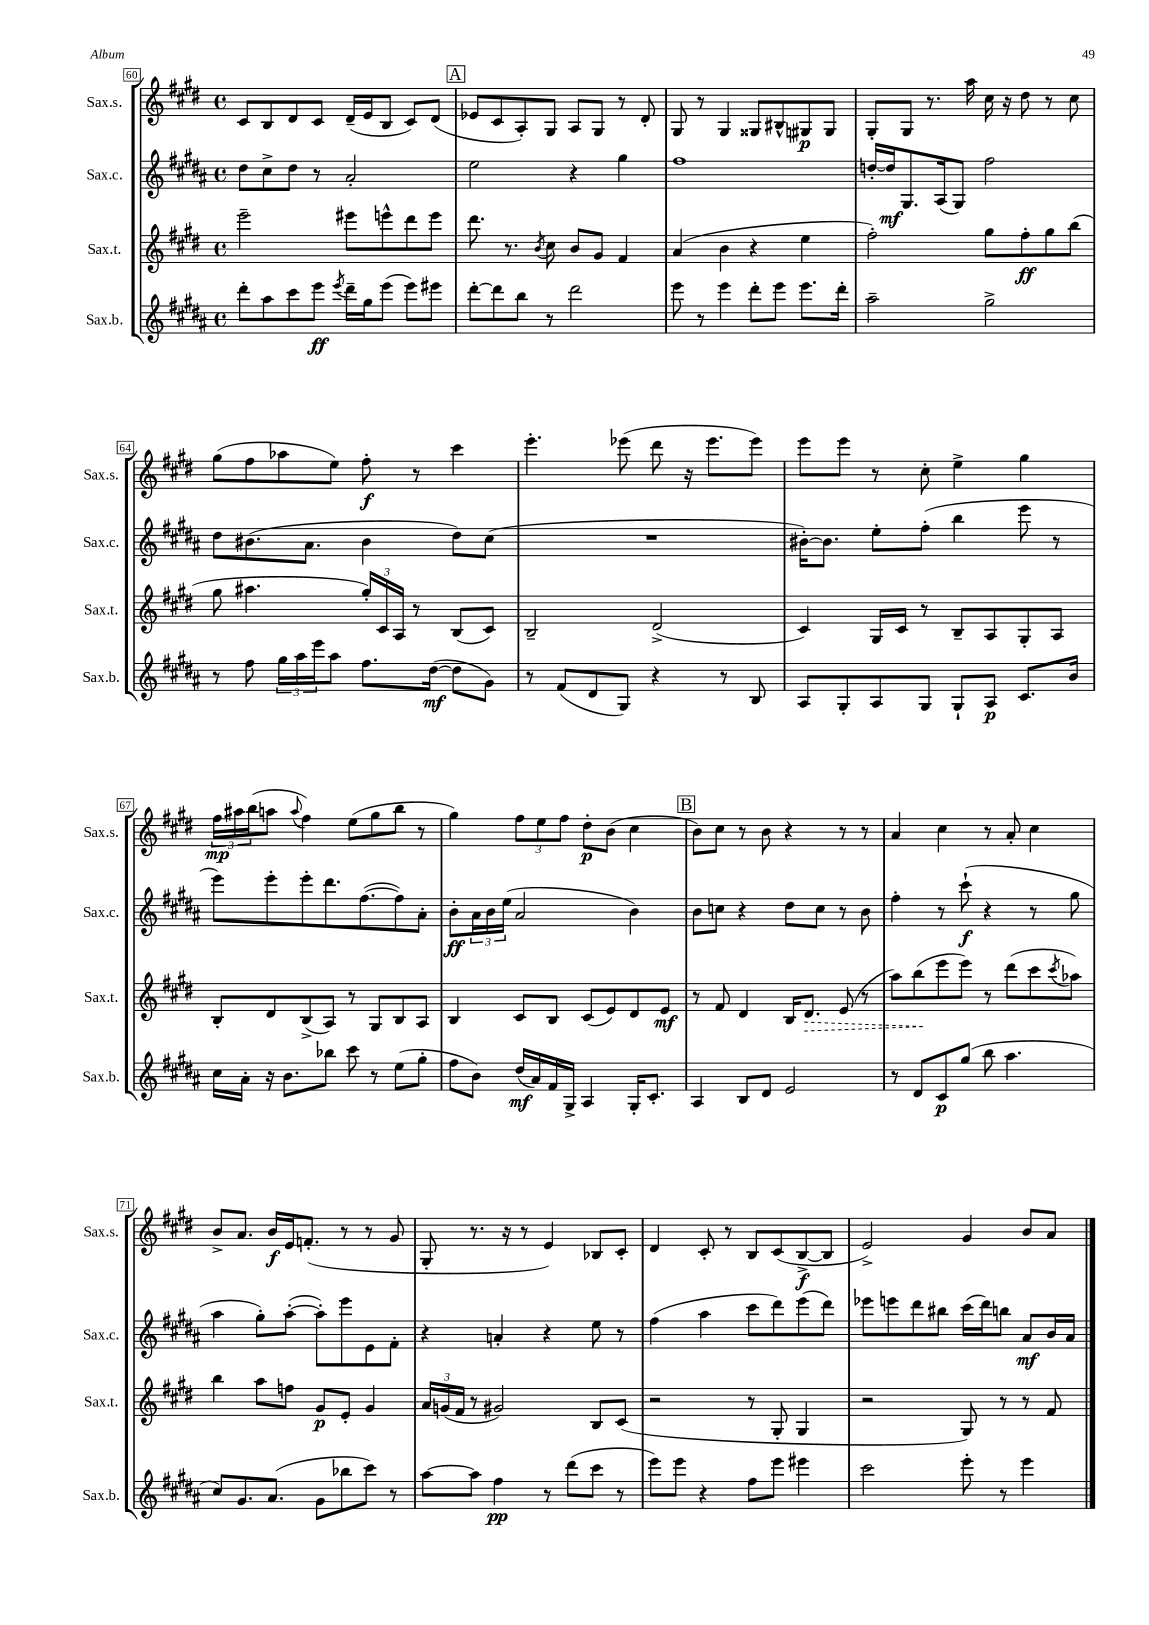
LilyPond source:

<<
\new StaffGroup <<
\new Staff = "s0" \with { instrumentName = "Sax.s." shortInstrumentName = "Sax.s." } {
    \clef treble \key e \major \defaultTimeSignature \time 4/4
    cis'8 b8 dis'8 cis'8 dis'16--( e'16 b8 cis'8) dis'8( |
    \mark \markup { \box "A" } ees'8 cis'8 a8-.) gis8 a8 gis8 r8 dis'8-. |
    gis8 r8 gis4 gisis8 bis8-^ gis8\p gis8 |
    gis8-. gis8 r8. a''16 cis''16 r16 dis''8 r8 cis''8 |
    gis''8( fis''8 aes''8 e''8) fis''8-.\f r8 cis'''4 |
    e'''4.-. ees'''8( dis'''8 r16 ees'''8. ees'''8) |
    e'''8 e'''8 r8 cis''8-. e''4-> gis''4 |
    \tuplet 3/2 { fis''16\mp ais''16 b''16( } a''8 \appoggiatura { a''8 } fis''4) e''8( gis''8 b''8 r8 |
    gis''4) \tuplet 3/2 { fis''8 e''8 fis''8 } dis''8-.\p b'8( cis''4 |
    \mark \markup { \box "B" } b'8) cis''8 r8 b'8 r4 r8 r8 |
    a'4 cis''4 r8 a'8-. cis''4 |
    b'8-> a'8. b'16\f e'16 f'8.-.( r8 r8 gis'8 |
    gis8-. r8. r16 r8 e'4) bes8 cis'8-. |
    dis'4 cis'8-. r8 b8 cis'8( b8~->\f b8 |
    e'2->) gis'4 b'8 a'8 \bar "|." |
}
\new Staff = "s1" \with { instrumentName = "Sax.c." shortInstrumentName = "Sax.c." } {
    \clef treble \key b \major \defaultTimeSignature \time 4/4
    dis''8 cis''8-> dis''8 r8 ais'2-. |
    \mark \markup { \box "A" } e''2 r4 gis''4 |
    fis''1 |
    d''16~-. d''16\mf gis8. ais16( gis8) fis''2 |
    dis''8 bis'8.( ais'8. bis'4 dis''8) cis''8( |
    R1 |
    bis'16~-.) bis'8. e''8-. fis''8-.( b''4 e'''8 r8 |
    e'''8) e'''8-. e'''8-. dis'''8. fis''8.~( fis''8) ais'8-. |
    b'8-.\ff \tuplet 3/2 { ais'16 b'16 e''16( } ais'2 b'4) |
    \mark \markup { \box "B" } b'8 c''8 r4 dis''8 c''8 r8 b'8 |
    fis''4-. r8 cis'''8-!\f( r4 r8 gis''8 |
    ais''4 gis''8-.) ais''8~-.( ais''8-.) e'''8 e'8 fis'8-. |
    r4 a'4-. r4 e''8 r8 |
    fis''4( ais''4 cis'''8 dis'''8) e'''8( dis'''8) |
    ees'''8 e'''8 dis'''8 bis''8 cis'''16( dis'''16) b''8 ais'8\mf b'16 ais'16 \bar "|." |
}
\new Staff = "s2" \with { instrumentName = "Sax.t." shortInstrumentName = "Sax.t." } {
    \clef treble \key e \major \defaultTimeSignature \time 4/4
    e'''2-- eis'''8 e'''8-^ dis'''8 e'''8 |
    \mark \markup { \box "A" } dis'''8. r8. \acciaccatura { b'8 } cis''8 b'8 gis'8 fis'4 |
    a'4( b'4 r4 e''4 |
    fis''2-.) gis''8 fis''8-.\ff gis''8 b''8( |
    gis''8 ais''4. \tuplet 3/2 { gis''16-.) cis'16 a16 } r8 b8( cis'8) |
    b2-- dis'2->( |
    cis'4) gis16 cis'16 r8 b8-- a8 gis8-. a8 |
    b8-. dis'8 b8->( a8) r8 gis8 b8 a8 |
    b4 cis'8 b8 cis'8( e'8) dis'8 e'8\mf |
    \mark \markup { \box "B" } r8 fis'8 dis'4 b16 \once \override Hairpin.style = #'dashed-line dis'8.\> e'8( r8 |
    a''8) b''8\!( e'''8 e'''8) r8 dis'''8( cis'''8 \acciaccatura { cis'''8 } aes''8) |
    b''4 a''8 f''8 gis'8\p e'8-. gis'4 |
    \tuplet 3/2 { a'16 g'16( fis'16 } r8 gis'2) b8 cis'8( |
    r2 r8 gis8-. gis4 |
    r2 gis8) r8 r8 fis'8 \bar "|." |
}
\new Staff = "s3" \with { instrumentName = "Sax.b." shortInstrumentName = "Sax.b." } {
    \clef treble \key b \major \defaultTimeSignature \time 4/4
    dis'''8-. ais''8 cis'''8 e'''8\ff \acciaccatura { e'''8 } dis'''16-- gis''16 e'''8( e'''8) eis'''8 |
    \mark \markup { \box "A" } dis'''8~-. dis'''8 b''8 r8 dis'''2 |
    e'''8 r8 e'''4 dis'''8-. e'''8 e'''8. dis'''16-. |
    ais''2-- gis''2-> |
    r8 fis''8 \tuplet 3/2 { gis''16 ais''16 e'''16 } ais''8 fis''8. dis''16~\mf( dis''8 gis'8) |
    r8 fis'8( dis'8 gis8) r4 r8 b8 |
    ais8 gis8-. ais8 gis8 gis8-! ais8\p cis'8. b'16 |
    cis''16 ais'16-. r16 b'8. bes''8 cis'''8 r8 e''8( gis''8-. |
    fis''8 b'8) dis''16\mf( ais'16) fis'16 gis16-> ais4 gis16-. cis'8.-. |
    \mark \markup { \box "B" } ais4 b8 dis'8 e'2 |
    r8 dis'8 cis'8\p gis''8( b''8 ais''4. |
    cis''8) gis'8. ais'8.( gis'8 bes''8 cis'''8) r8 |
    ais''8~ ais''8 fis''4\pp r8 dis'''8( cis'''8 r8 |
    e'''8) e'''8 r4 fis''8 e'''8 eis'''4 |
    cis'''2 e'''8-. r8 e'''4 \bar "|." |
}
>>
>>
\layout { \context { \Score currentBarNumber = #60 \override BarNumber.stencil = #(make-stencil-boxer 0.1 0.3 ly:text-interface::print) } }
